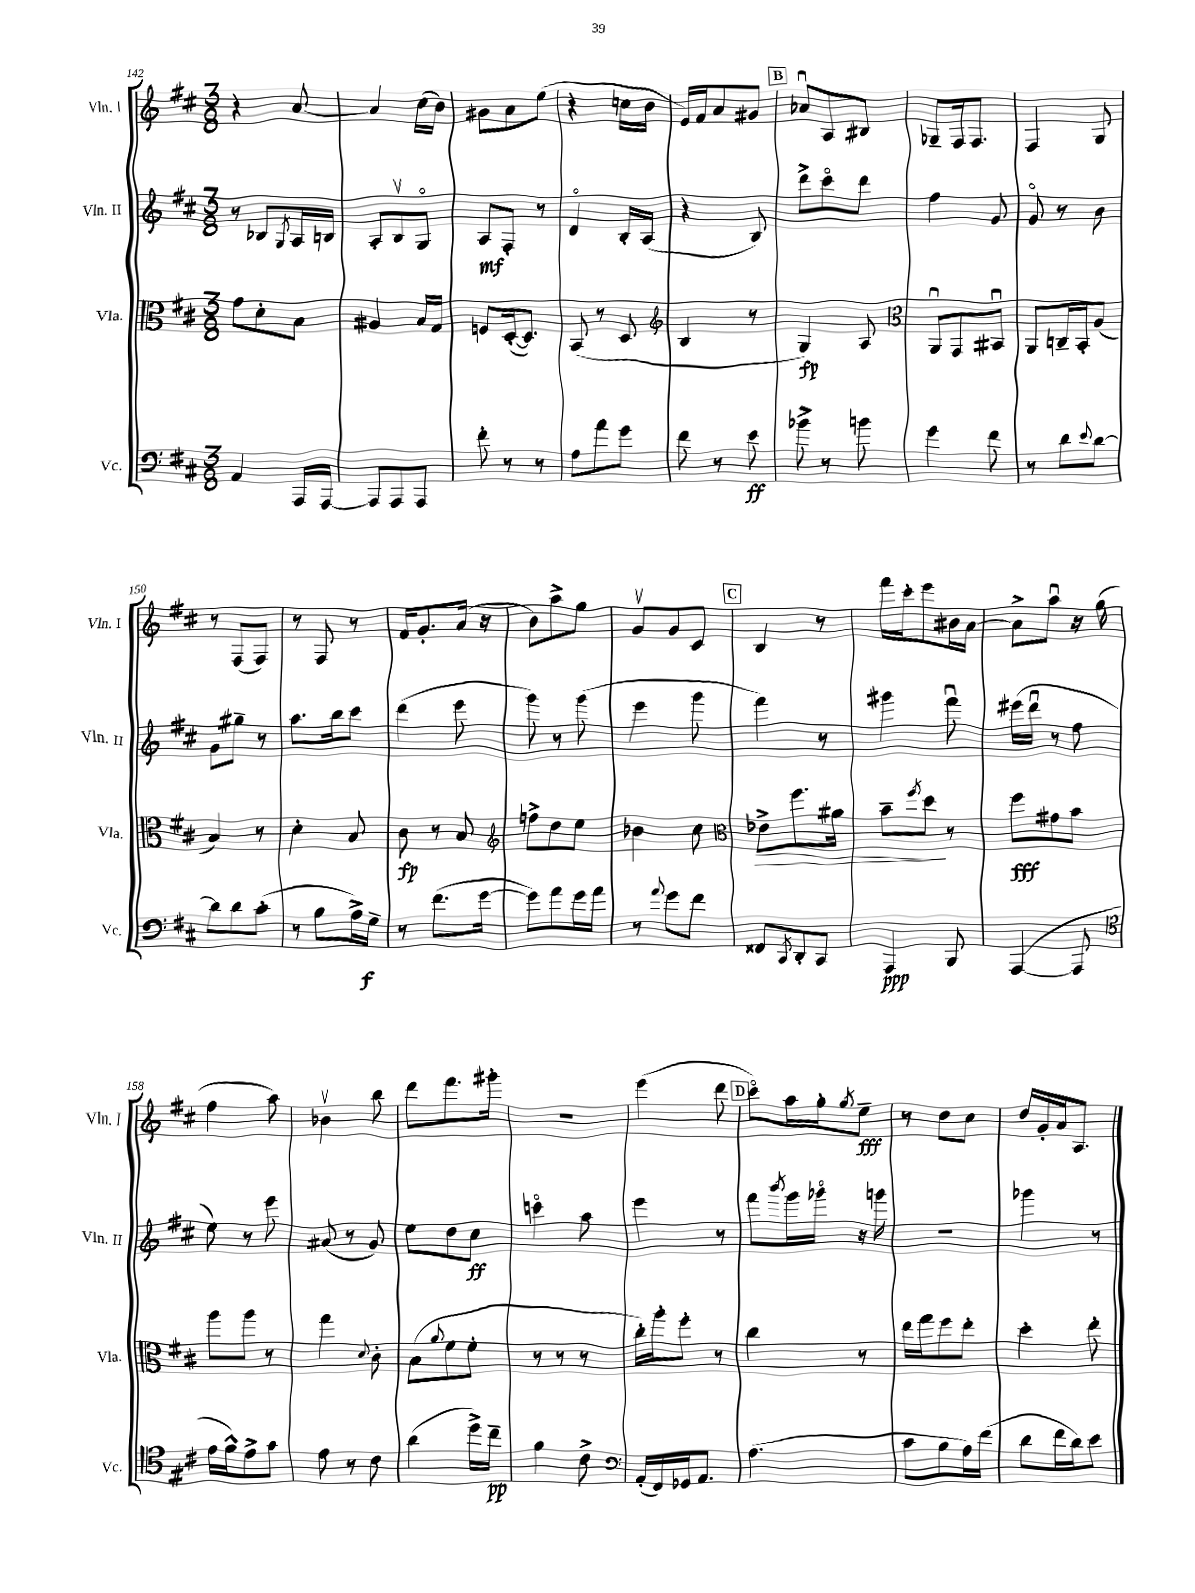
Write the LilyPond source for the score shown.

<<
\new StaffGroup <<
\new Staff = "s0" \with { instrumentName = "Vln. I" shortInstrumentName = "Vln. I" } {
    \clef treble \key d \major \numericTimeSignature \time 3/8
    r4 a'8~ |
    a'4 cis''16( b'16) |
    gis'8 a'8 e''8( |
    r4 c''16 b'16 |
    e'16) fis'16 a'8 gis'8 |
    \mark \markup { \box "B" } aes'8\downbow a8 bis8 |
    ges8-- fis16 fis8. |
    fis4 g8 |
    r8 fis8( fis8) |
    r8 fis8 r8 |
    fis'16 g'8.-. a'16( r16 |
    b'8) a''8-> g''8 |
    g'8\upbow g'8 cis'8 |
    \mark \markup { \box "C" } b4 r8 |
    fis'''16 cis'''16-. e'''8 bis'16 a'16~ |
    a'8-> a''8\downbow r16 g''16( |
    fis''4 a''8) |
    bes'4\upbow b''8 |
    d'''8 fis'''8. gis'''16-. |
    R4. |
    e'''4( d'''8 |
    \mark \markup { \box "D" } cis'''8\flageolet) a''16 g''16-. \acciaccatura { g''8 } e''8--\fff |
    r8 d''8 cis''8 |
    d''16 g'16-. a'16 a8. \bar "|." |
}
\new Staff = "s1" \with { instrumentName = "Vln. II" shortInstrumentName = "Vln. II" } {
    \clef treble \key d \major \numericTimeSignature \time 3/8
    r8 bes8 \acciaccatura { g8 } a16 b16 |
    a8-. b8\upbow g8\flageolet |
    a8\mf fis8-. r8 |
    d'4\flageolet b16-. a16( |
    r4 b8) |
    \mark \markup { \box "B" } d'''8-> cis'''8\flageolet d'''8 |
    fis''4 g'8 |
    g'8\flageolet r8 b'8 |
    g'8 gis''8-- r8 |
    a''8. b''16 cis'''8 |
    d'''4( e'''8 |
    g'''8) r8 g'''8( |
    e'''4 g'''8 |
    \mark \markup { \box "C" } fis'''4) r8 |
    gis'''4 fis'''8\downbow |
    eis'''16( d'''16\downbow r8 fis''8 |
    e''8) r8 e'''8 |
    ais'8( r8 g'8) |
    e''8 d''8 cis''8\ff |
    c'''4\flageolet a''8 |
    e'''4 r8 |
    \mark \markup { \box "D" } fis'''8 \acciaccatura { b'''8 } g'''16 ges'''16\flageolet r16 g'''16 |
    r4. |
    ges'''4 r8 \bar "|." |
}
\new Staff = "s2" \with { instrumentName = "Vla." shortInstrumentName = "Vla." } {
    \clef alto \key d \major \numericTimeSignature \time 3/8
    g'8 d'8-. b8 |
    ais4 b16 g16 |
    f8 d16~-.( d8.) |
    b,8( r8 d8 |
    \clef treble b4 r8 |
    \mark \markup { \box "B" } g4\fp) a8 |
    \clef alto a,8\downbow g,8 bis,8\downbow |
    a,8 c16-- b,16-. a8( |
    b4) r8 |
    d'4-. b8 |
    cis'8\fp r8 b8 |
    \clef treble f''8-> d''8 e''8 |
    bes'4 cis''8 |
    \mark \markup { \box "C" } \clef alto ees'8->\> fis''8. ais'16 |
    b'8-- \acciaccatura { fis''8 } d''8\! r8 |
    fis''8\fff gis'8 b'8 |
    a''8 a''8 r8 |
    g''4 \appoggiatura { d'8 } cis'8-. |
    b8( \appoggiatura { a'8 } fis'8 fis'8-. |
    r8 r8 r8 |
    cis''16-.) a''16-. fis''8-. r8 |
    \mark \markup { \box "D" } cis''4 r8 |
    e''16 g''16 fis''8 e''8-. |
    d''4-. e''8-. \bar "|." |
}
\new Staff = "s3" \with { instrumentName = "Vc." shortInstrumentName = "Vc." } {
    \clef bass \key d \major \numericTimeSignature \time 3/8
    a,4 a,,16 a,,16~ |
    a,,8 a,,8 a,,8 |
    fis'8-. r8 r8 |
    a8 a'8 g'8 |
    fis'8 r8 e'8\ff |
    \mark \markup { \box "B" } bes'8-> r8 b'8 |
    g'4 fis'8 |
    r8 d'8 \appoggiatura { e'8 } d'8~ |
    d'8 d'8 cis'8-.( |
    r8 b8 a16->) g16--\f |
    r8 fis'8.( g'16~ |
    g'8) a'8 g'16 a'16 |
    r8 \appoggiatura { a'8 } g'8 fis'8 |
    \mark \markup { \box "C" } fisis,8 \acciaccatura { cis,8 } d,8-. cis,8 |
    a,,4\ppp b,,8 |
    a,,4~( a,,8 |
    \clef tenor e'16 fis'16-^) e'8-> g'8 |
    e'8 r8 cis'8 |
    a'4( d''16->) cis''16--\pp |
    fis'4 cis'8-> |
    \clef bass a,16-.( fis,16) ges,16 a,8. |
    \mark \markup { \box "D" } a4.( |
    cis'8 b8 a16) fis'16( |
    d'8 fis'16 d'16) e'8 \bar "|." |
}
>>
>>
\layout { \context { \Score currentBarNumber = #142 } }
